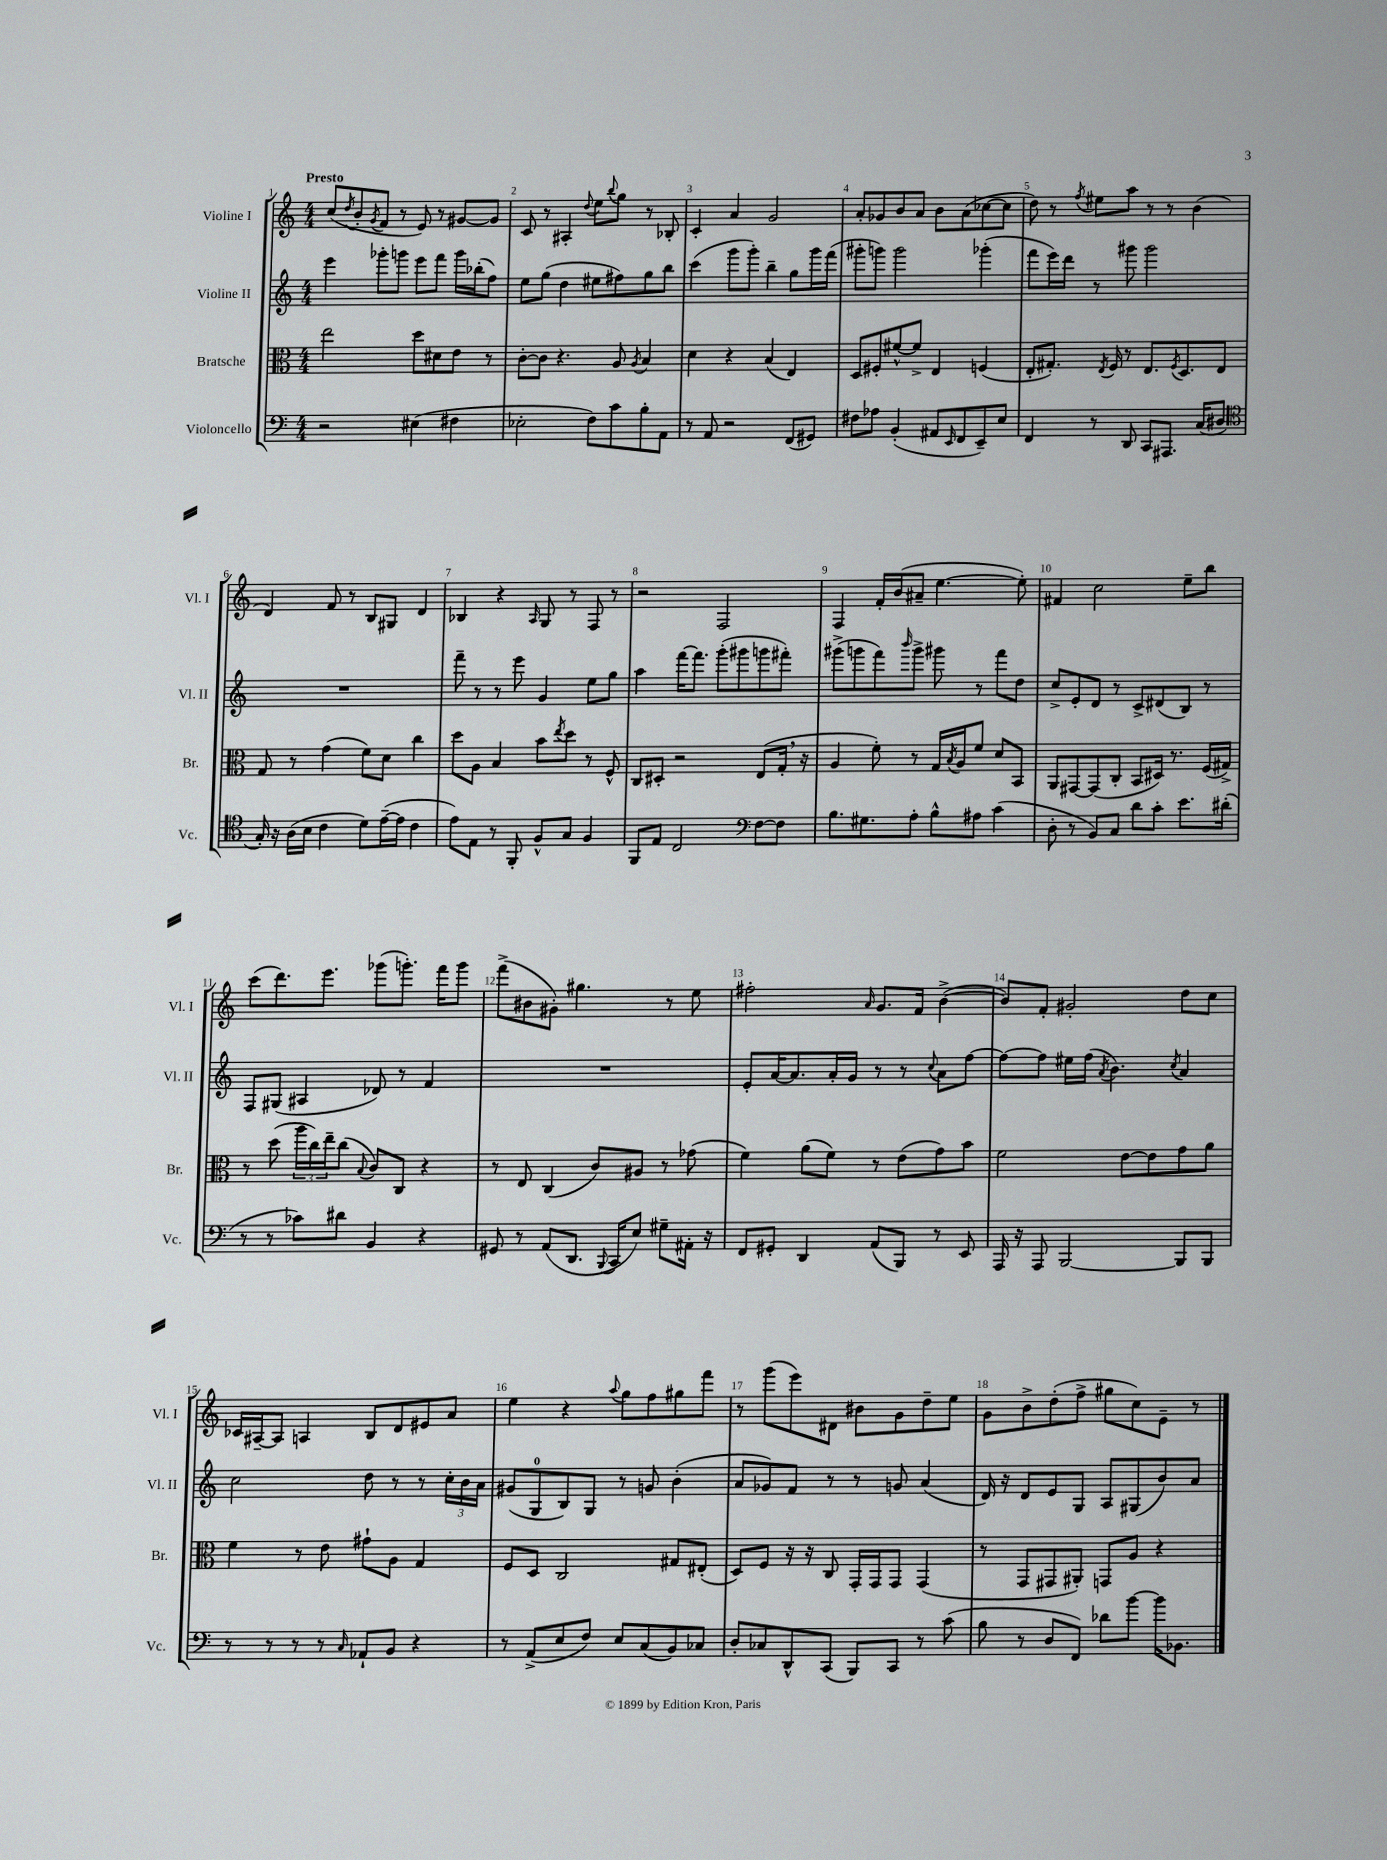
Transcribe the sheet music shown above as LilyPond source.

<<
\new StaffGroup <<
\new Staff = "s0" \with { instrumentName = "Violine I" shortInstrumentName = "Vl. I" } {
    \clef treble \key c \major \numericTimeSignature \time 4/4 \tempo "Presto"
    c''8( \acciaccatura { d''8 } b'8-. \acciaccatura { g'8 } f'8 r8 e'8) r8 gis'8~ gis'8 |
    c'8 r8 ais4-. \appoggiatura { d''8 } e''8 \appoggiatura { b''8 } g''8 r8 bes8-. |
    c'4-. a'4 g'2 |
    a'8-. ges'8 b'8 a'8 b'8 a'8( ces''8~ ces''8 |
    d''8) r8 \acciaccatura { f''8 } eis''8 a''8 r8 r8 b'4( |
    d'4) f'8 r8 b8 gis8 d'4 |
    bes4 r4 \grace { a16 } g8 r8 f8 r8 |
    r2 f2 |
    f4 f'16-. b'16( ais'8-- e''4.~ e''8-.) |
    fis'4 c''2 e''8-- b''8 |
    c'''8( d'''8.) e'''8. ges'''8( g'''8.-.) f'''16 g'''8 |
    f'''8->( bis'8 gis'8-.) gis''4. r8 e''8 |
    fis''2-. \grace { a'16 } g'8. f'16 b'4~->( |
    b'8) f'8-. gis'2-. d''8 c''8 |
    ces'16 ais16~-- ais8 a4 b8 d'8 eis'8 a'8 |
    e''4 r4 \appoggiatura { a''8 } g''8 f''8 gis''8 f'''8 |
    r8 g'''8( e'''8) dis'8 bis'8 g'8 d''8-- e''8 |
    g'8 b'8-> d''8-.( f''8-> gis''8 c''8) e'8-- r8 \bar "|." |
}
\new Staff = "s1" \with { instrumentName = "Violine II" shortInstrumentName = "Vl. II" } {
    \clef treble \key c \major \numericTimeSignature \time 4/4
    e'''4 ges'''8-. g'''8 e'''8 f'''8 g'''16 bes''16-.( f''8) |
    e''8 g''8( d''4 eis''8 fis''8) g''8 b''8 |
    c'''4( g'''8 g'''8-.) b''4-- g''8 g'''16 f'''16( |
    gis'''8-. g'''8) g'''2 ges'''4-.( |
    f'''8 e'''16) d'''16 r8 gis'''8 gis'''2 |
    R1 |
    f'''8-- r8 r8 e'''8 g'4 e''8 g''8 |
    a''4 f'''16~ f'''8. g'''8-.( gis'''8 g'''8 fis'''8-.) |
    gis'''8->( g'''8 f'''8) \grace { b'''16 } g'''8-> gis'''8 r8 f'''8 d''8 |
    c''8-> e'8-. d'8 r8 c'8-> dis'8( b8) r8 |
    f8 gis8( ais4 des'8) r8 f'4 |
    R1 |
    e'8-. a'16~ a'8. a'16-. g'16 r8 r8 \appoggiatura { c''8 } a'8 f''8~ |
    f''8~ f''8 eis''16 f''16( \acciaccatura { a'8 } b'4.) \acciaccatura { c''8 } a'4 |
    c''2 d''8 r8 r8 \tuplet 3/2 { c''16-. b'16 a'16 } |
    gis'8( g8-0 b8) g8 r8 g'8 b'4-.( |
    a'8 ges'8) f'8 r8 r8 g'8 a'4( |
    d'16) r16 d'8 e'8 g8 a8 gis8( b'8) a'8 \bar "|." |
}
\new Staff = "s2" \with { instrumentName = "Bratsche" shortInstrumentName = "Br." } {
    \clef alto \key c \major \numericTimeSignature \time 4/4
    e''2 d''8 dis'8 e'8 r8 |
    c'8~-. c'8 r4. a8 \acciaccatura { a8 } b4 |
    d'4 r4 b4( e4) |
    d8 fis8-. fis'8~-^ fis'8-> e4 f4( |
    e8-. gis8.-.) \acciaccatura { e8 } f16 r8 e8. \acciaccatura { f8 } d8. e8 |
    g8 r8 g'4( f'8) d'8 c''4 |
    d''8 a8 b4 b'8 \acciaccatura { e''8 } d''8 r8 f8-^ |
    c8 dis8-. r2 e8( g16-. \breathe r16 |
    a4 f'8-.) r8 g16 \acciaccatura { b8 } a16 f'8 d'8 b,8 |
    a,8 gis,8~ gis,8( c8-. b,8 dis16) r8. f16( gis16->) |
    r8 d''8( \tuplet 3/2 { a''16 c''16) e''16-- } c''8( \appoggiatura { b8 } c'8) c8 r4 |
    r8 e8 c4( c'8) ais8 r8 ges'8( |
    f'4) a'8( f'8) r8 e'8( g'8) b'8 |
    f'2 e'8~ e'8 g'8 a'8 |
    f'4 r8 e'8 gis'8-! a8 g4 |
    f8 d8 c2 gis8 eis8-.( |
    d8) f8 r16 r16 c8 g,16-. g,16 g,8 g,4( |
    r8 g,8 gis,8 ais,8-.) g,8 a8 r4 \bar "|." |
}
\new Staff = "s3" \with { instrumentName = "Violoncello" shortInstrumentName = "Vc." } {
    \clef bass \key c \major \numericTimeSignature \time 4/4
    r2 eis4( fis4 |
    ees2-. f8) c'8 b8-. a,8 |
    r8 a,8 r2 f,8( gis,8) |
    fis8 aes8 b,4-.( ais,8 \grace { e,16 } f,8 e,8--) e8 |
    f,4 r8 d,8 c,8 ais,,8. c16( dis8 |
    \clef tenor g16-.) r16 a16( b16 c'4 d'8) e'16~--( e'16 c'4 |
    e'8) e8 r8 f,8-. f8-^ g8 f4 |
    f,8 e8 c2 \clef bass f8~ f8 |
    b8. gis8. a8-. b8-^ ais8 c'4( |
    d8-. r8 b,8) c8 d'8 c'8-. e'8. dis'16-.( |
    r8 r8 ces'8) dis'8 b,4 r4 |
    gis,8 r8 a,8( d,8. \appoggiatura { b,,8 } c,16 e8) gis8-- ais,16-. r16 |
    f,8 gis,8-. d,4 a,8( b,,8) r8 e,8 |
    a,,16 r16 a,,8 b,,2~ b,,8 b,,8 |
    r8 r8 r8 r8 \grace { c16 } aes,8-! b,8 r4 |
    r8 a,8->( e8 f8) e8 c8( b,8) ces8 |
    d8-. ces8 d,8-^ c,8( b,,8) c,8 r8 c'8( |
    b8 r8 d8 f,8) des'8 b'8~ b'16 bes,8. \bar "|." |
}
>>
>>
\layout { \context { \Score \override BarNumber.break-visibility = ##(#f #t #t) barNumberVisibility = #all-bar-numbers-visible } }
